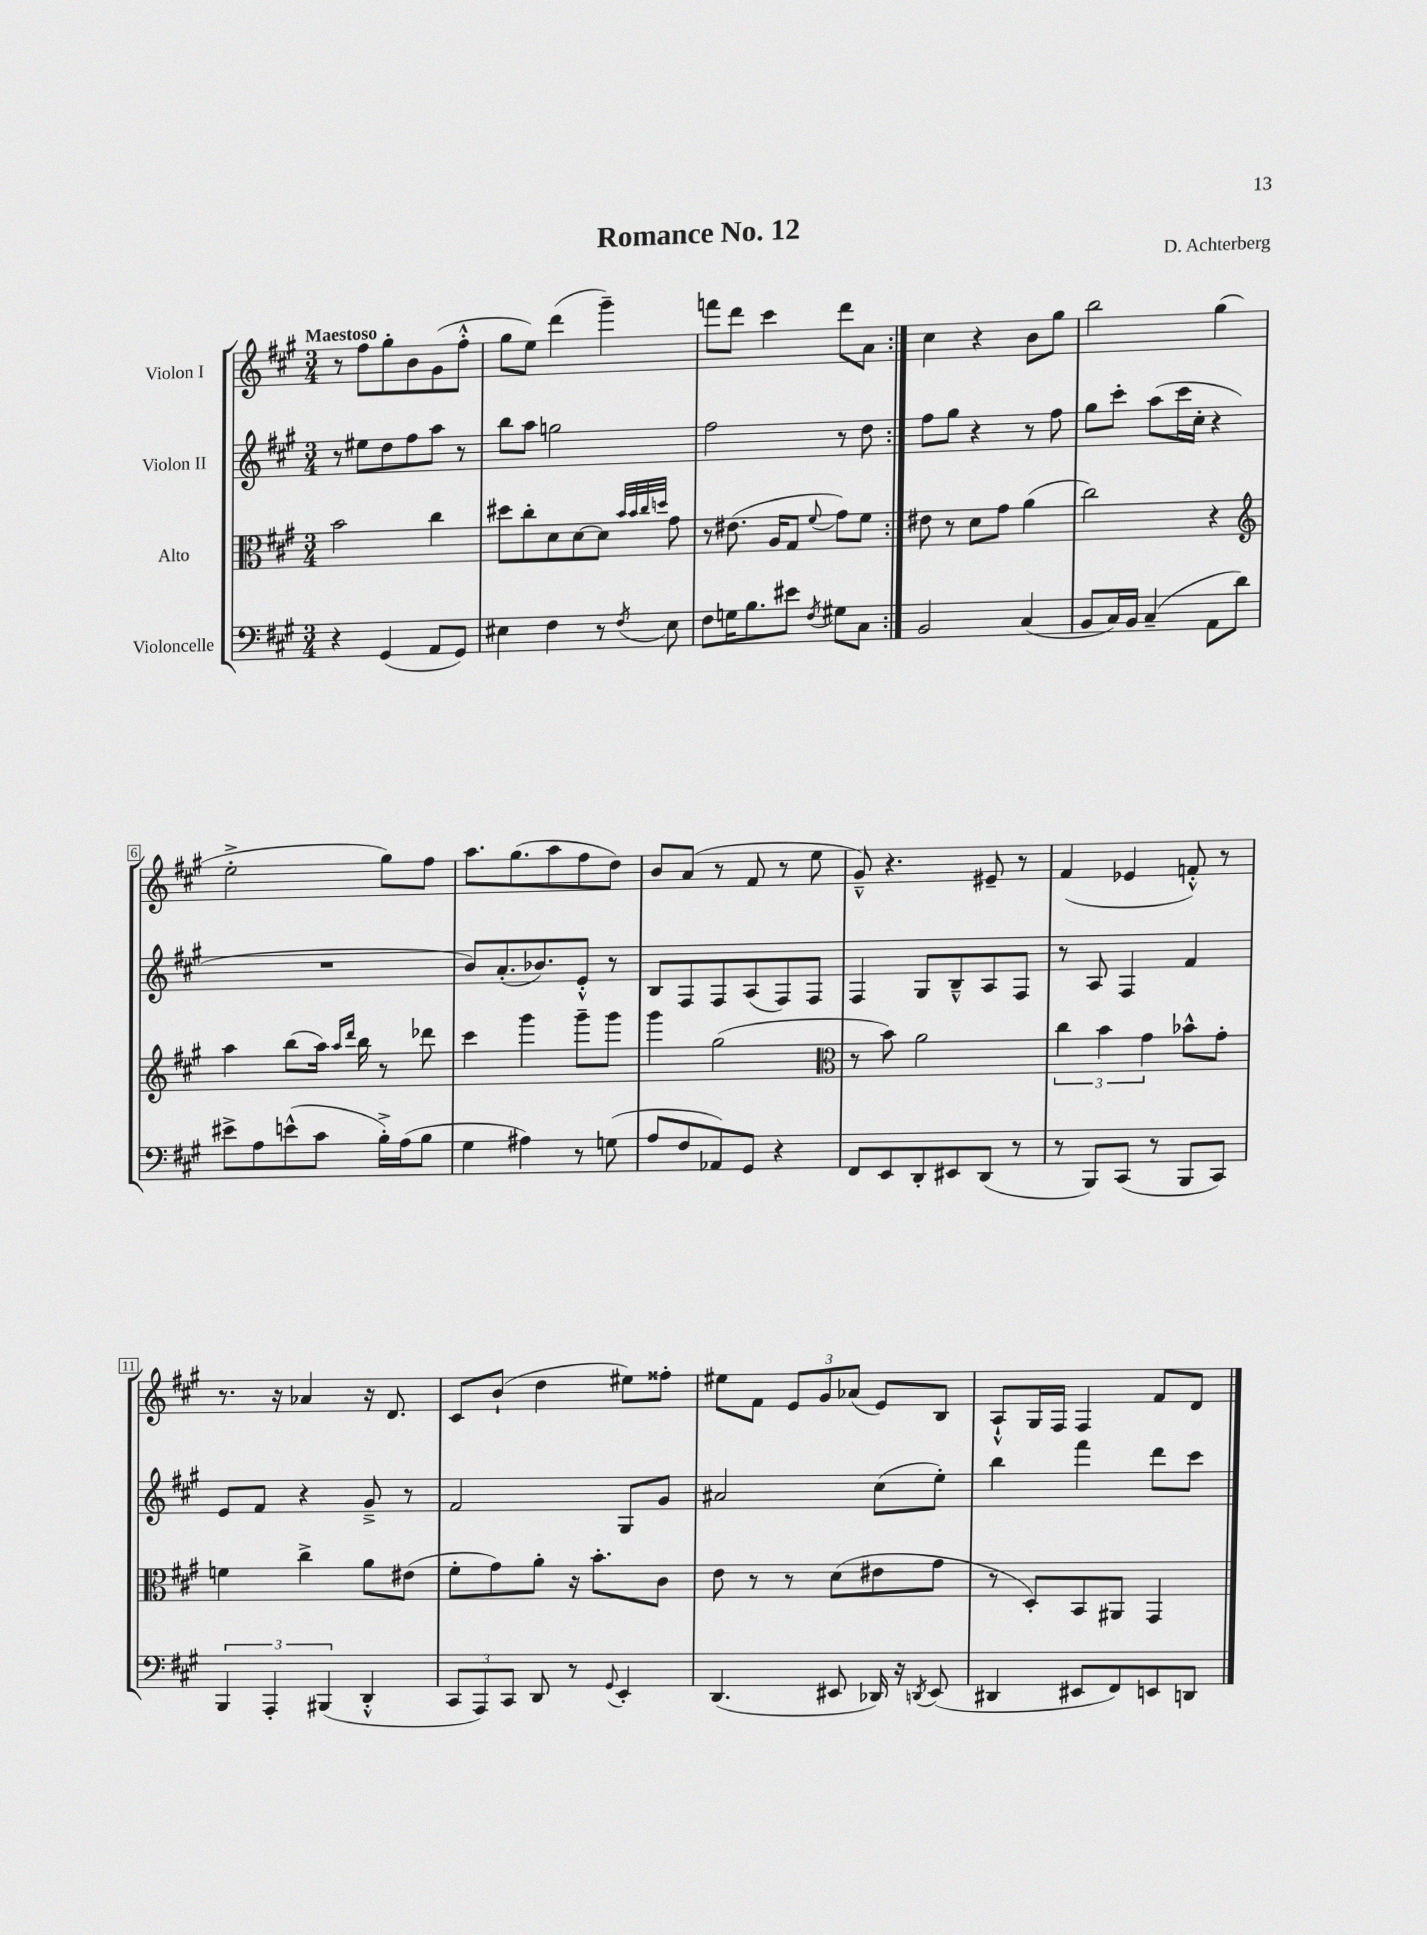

**kern	**kern	**kern	**kern
*staff4	*staff3	*staff2	*staff1
*clefF4	*clefC3	*clefG2	*clefG2
*k[f#c#g#]	*k[f#c#g#]	*k[f#c#g#]	*k[f#c#g#]
*M3/4	*M3/4	*M3/4	*M3/4
4r	2b	8r	8r
.	.	8ee#	8ff#
(4GG#	.	8dd	8gg#'
.	.	8ff#	8b
8AA	4cc#	8aa	(8g#
8GG#)	.	8r	8ff#'^^
=	=	=	=
4E#	8dd#	8bb	8gg#
.	8cc#'	8aa	8ee)
4F#	8d	2gg	(4ddd
.	[8d	.	.
8r	8d]	.	4ggg#~)
.	32qqb	.	.
.	32qqb	.	.
.	32qqcc#	.	.
8qF#	32qqdd	.	.
8E#	8g#	.	.
=	=	=	=
8F#	8r	2ff#	8fff
16G	(8.e#	.	8ddd
8.B	.	.	.
.	.	.	4ccc#
.	16A	.	.
8e#	8G#	.	.
8qF#	8qqf#	.	.
8G#	8g#)	8r	8ddd
8C#	8f#	8dd	8a
=:|!	=:|!	=:|!	=:|!
2BB	8e#	8ff#	4cc#
.	8r	8gg#	.
.	8d	4r	4r
.	8g#	.	.
(4C#	(4a	8r	8b
.	.	8ff#	8gg#
=	=	=	=
8BB	2cc#)	8gg#	2bb
16C#)	.	8ccc#'	.
16BB	.	.	.
(4C#~	.	(8aa	.
.	.	16ccc#	.
.	.	16cc#'	.
8AA	4r	4r	(4gg#
8d)	.	.	.
=	=	=	=
*	*clefG2	*	*
8e#^	4aa	2.r	2ee'^
8A	.	.	.
(8e^^	(8bb	.	.
8c#	16aa)	.	.
.	16qqaa	.	.
.	16qqddd	.	.
.	16bb	.	.
16B'^)	8r	.	8gg#)
(16A	.	.	.
8B	8ddd-	.	8ff#
=	=	=	=
4G#	4ccc#	8b)	8.aa
.	.	(8.a'	.
.	.	.	(8.gg#
4A#)	4ggg#	.	.
.	.	8.b-)	.
.	.	.	8aa
8r	8ggg#~	8e'^^	8ff#
(8G	8ggg#	8r	8dd)
=	=	=	=
8A	4ggg#	8B	8b
8F#	.	8F#	(8a
8AA-)	(2gg#	8F#	8r
8GG#	.	(8A	8f#
4r	.	8F#)	8r
.	.	8F#	8ee
=	=	=	=
*	*clefC3	*	*
8FF#	8r	4F#	8g#~^^)
8EE	8b)	.	4.r
8DD'	2a	8G#	.
8EE#	.	8B~^^	.
(8DD	.	8A	8e#~
8r	.	8F#	8r
=	=	=	=
8r	6cc#	8r	(4f#
8BBB)	.	8A	.
.	6b	.	.
(8CC#	.	4F#	4e-
.	6g#	.	.
8r	.	.	.
8BBB	8b-^^	4f#	8f'^^)
8CC#)	8g#'	.	8r
=	=	=	=
6BBB	4f	8e	8.r
.	.	8f#	.
6AAA'	.	.	.
.	.	.	16r
.	4cc#^	4r	4a-
(6BBB#	.	.	.
4DD'^^	8a	8g#~^	16r
.	.	.	8.d
.	(8e#	8r	.
=	=	=	=
12CC#	8f#'	2f#	8c#
12AAA)	.	.	.
.	8g#)	.	(8b`
12CC#	.	.	.
8DD	8a'	.	4dd
8r	16r	.	.
.	8.b'	.	.
8qqGG#	.	.	.
4EE'	.	8G#	8ee#)
.	8c#	8g#	8ff##'
=	=	=	=
(4.DD	8e	2a#	8ee#
.	8r	.	8f#
.	8r	.	12e
.	.	.	12g#
8EE#	(8d	.	.
.	.	.	(12a-
16DD-)	8e#	(8cc#	8e)
16r	.	.	.
8qDD	.	.	.
(8EE#	8g#	8ee')	8B
=	=	=	=
4DD#	8r	4bb	8A`^^
.	8D')	.	16G#
.	.	.	16F#
8EE#	8BB	4fff#	4F#
8FF#)	8AA#	.	.
8EE	4GG#	8ddd	8f#
8DD	.	8ccc#	8d
==	==	==	==
*-	*-	*-	*-
